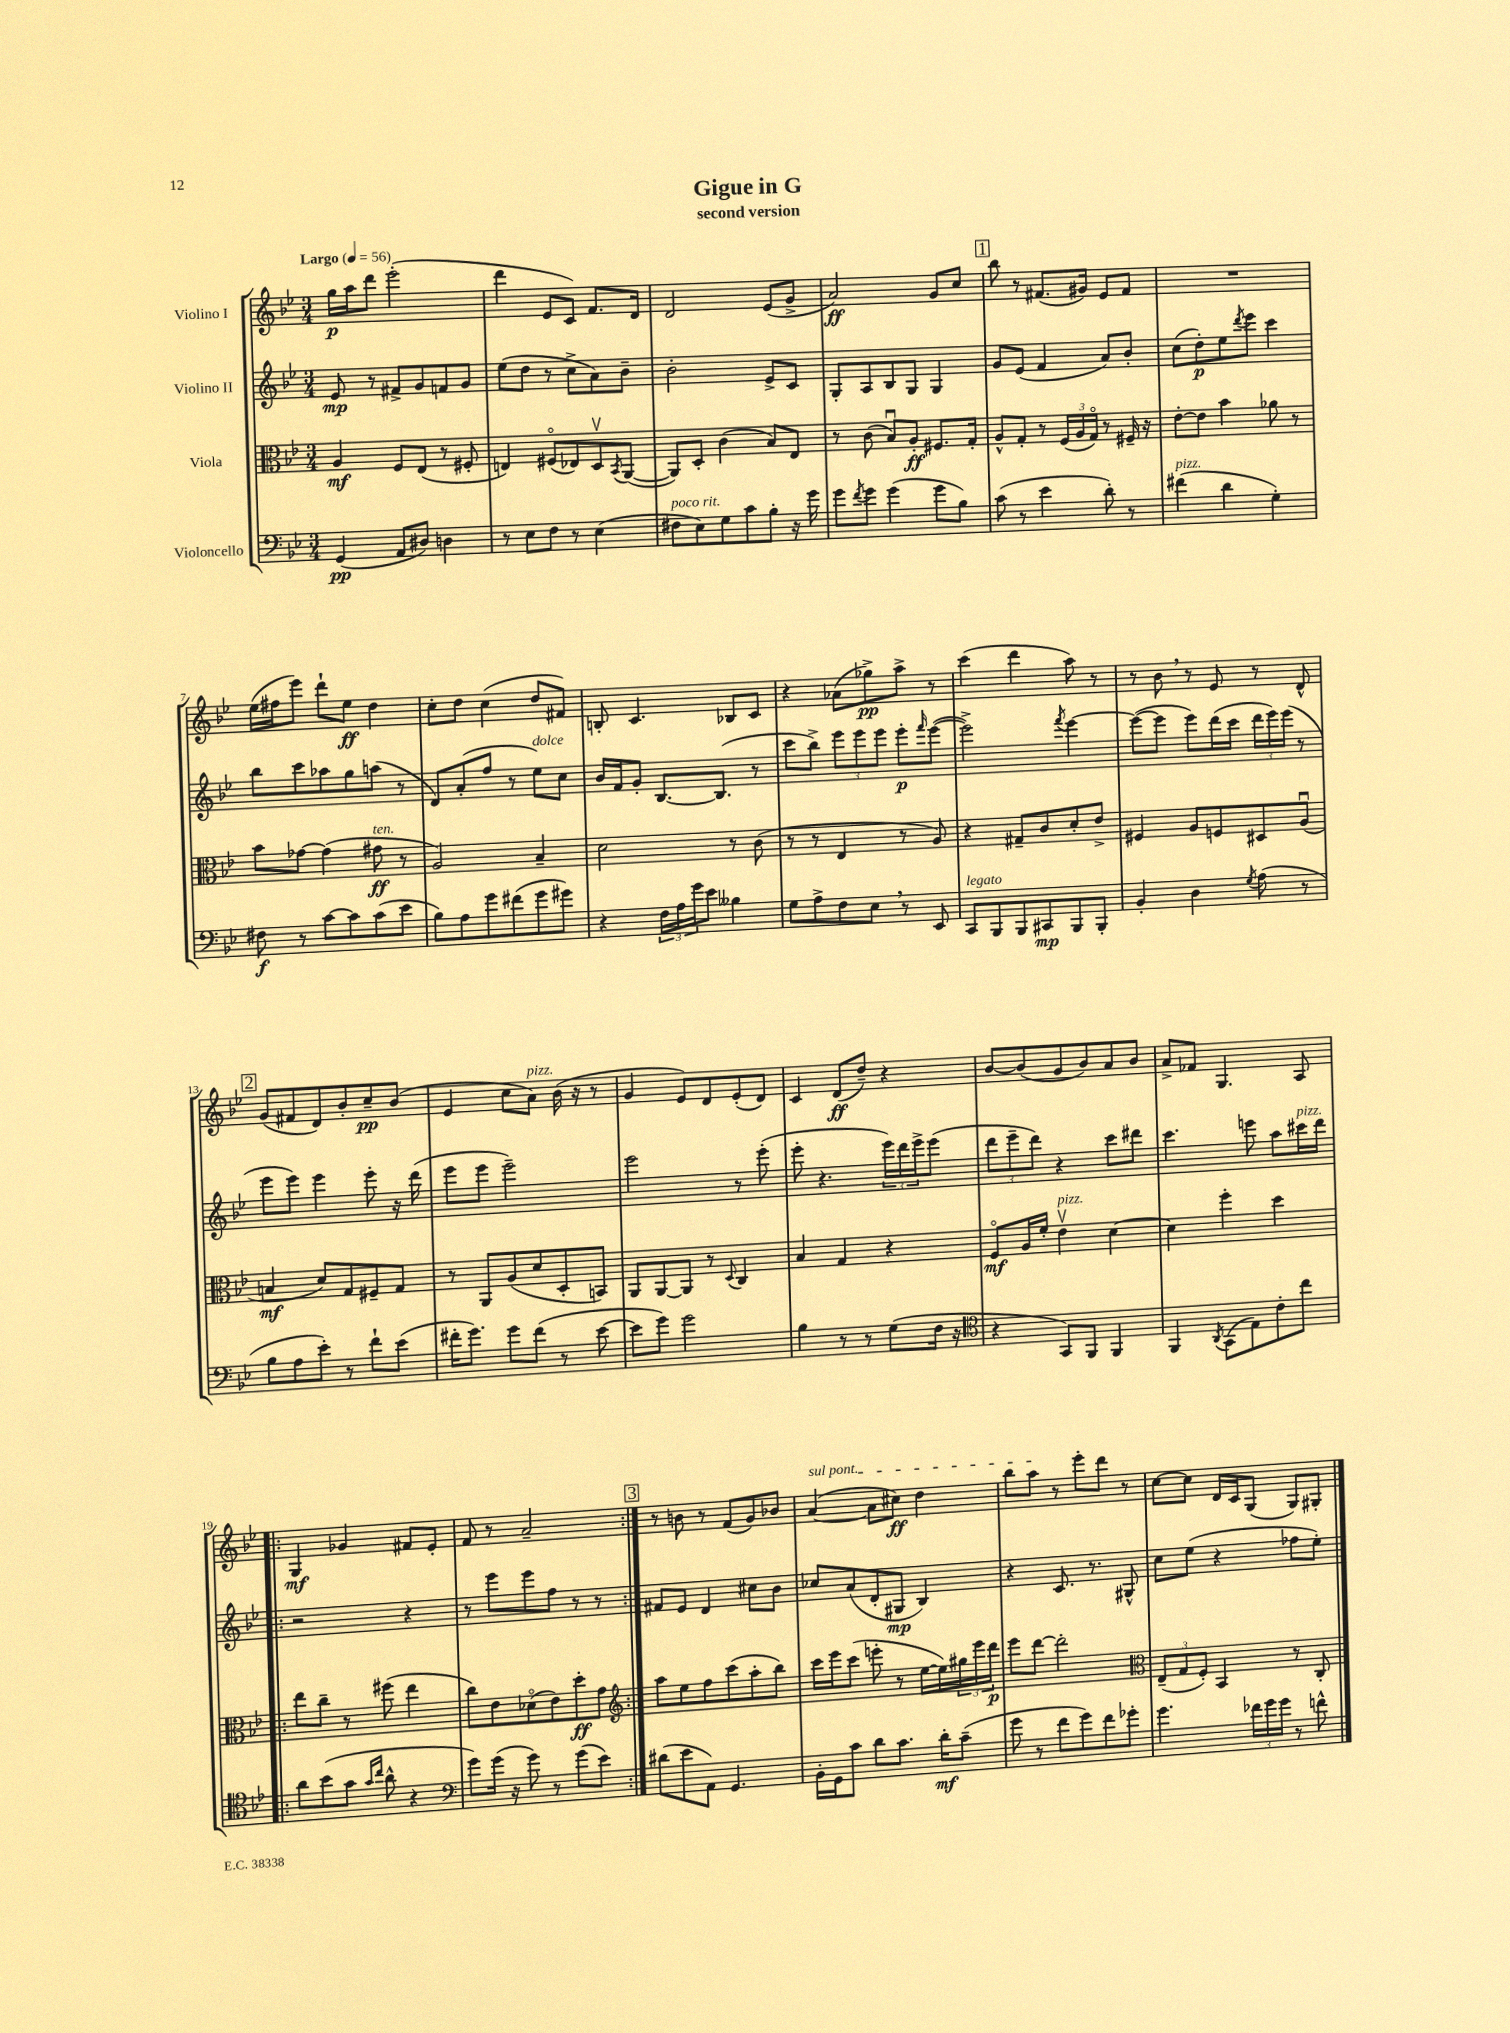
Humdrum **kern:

**kern	**dynam	**kern	**dynam	**kern	**dynam	**kern	**dynam
*part4	*part4	*part3	*part3	*part2	*part2	*part1	*part1
*staff4	*staff4	*staff3	*staff3	*staff2	*staff2	*staff1	*staff1
*I"Violoncello	*	*I"Viola	*	*I"Violino II	*	*I"Violino I	*
*clefF4	*	*clefC3	*	*clefG2	*	*clefG2	*
*k[b-e-]	*	*k[b-e-]	*	*k[b-e-]	*	*k[b-e-]	*
*M3/4	*	*M3/4	*	*M3/4	*	*M3/4	*
*MM56	*	*MM56	*	*MM56	*	*MM56	*
=1	=1	=1	=1	=1	=1	=1	=1
!	!	!	!	!	!	!LO:TX:a:B:t=Largo	!
(4GG/	pp	4A/	mf	8e-/	mp	16gg\LL	p
.	.	.	.	.	.	16aa\J	.
.	.	.	.	8r	.	8ddd\J	.
8AA/L	.	8F/L	.	8f#X^/L	.	(2eee-'\	.
8D#X/J)	.	(8E-/J	.	8g/	.	.	.
4Dn\	.	8r	.	8fn/	.	.	.
.	.	8F#X'/	.	8g/J	.	.	.
=2	=2	=2	=2	=2	=2	=2	=2
8r	.	4En/)	.	(8ee-\L	.	4ddd\	.
8E-\L	.	.	.	8dd\J	.	.	.
8F\J	.	(8F#X/L	.	8r	.	8e-/L	.
8r	.	8E-X/)	.	8cc^\L	.	8c/J)	.
(4E-\	.	8Dv/	.	8a\)	.	8.f/L	.
.	.	8qBB-/	.	.	.	.	.
.	.	([8AA/J	.	8b-~\J	.	.	.
.	.	.	.	.	.	16d/Jk	.
=3	=3	=3	=3	=3	=3	=3	=3
!LO:TX:a:i:t=poco rit.	!	!	!	!	!	!	!
8F#X\L	.	8AA/L])	.	2b-'\	.	2d/	.
8E-\)	.	8D'/J	.	.	.	.	.
8G\	.	(4c\	.	.	.	.	.
8c\	.	.	.	.	.	.	.
8B-'\J	.	8B-/L)	.	8e-^/L	.	(8e-/L	.
16r	.	8E-/J	.	8c/J	.	8g^/J	.
16g\	.	.	.	.	.	.	.
=4	=4	=4	=4	=4	=4	=4	=4
8g\L	.	8r	.	8G'/L	.	2a/)	ff
8qf/	.	.	.	.	.	.	.
8g\J	.	(8c\	.	8A/	.	.	.
(4g\	.	8B-u/L)	.	8B-/	.	.	.
.	.	8A'/J	ff	8G/J	.	.	.
8g\L	.	8.F#X/L	.	4G/	.	8g/L	.
8B-\J)	.	.	.	.	.	8cc/J	.
.	.	16G'/Jk	.	.	.	.	.
!!LO:REH:place=s1:t=1
=5	=5	=5	=5	=5	=5	=5	=5
(8c\	.	8A^^/L	.	8g/L	.	8bb-\	.
8r	.	8G'/J	.	(8e-/J	.	8r	.
4e-\	.	8r	.	4f/	.	(8.f#X/L	.
.	.	(24F/LL	.	.	.	.	.
.	.	24A/	.	.	.	.	.
.	.	.	.	.	.	16g#X/Jk)	.
.	.	24G/JJ)	.	.	.	.	.
8d'\)	.	8r	.	8a/L)	.	8e-/L	.
8r	.	16F#X~/	.	8b-'/J	.	8f#/J	.
.	.	16r	.	.	.	.	.
=6	=6	=6	=6	=6	=6	=6	=6
!LO:TX:a:i:t=pizz.	!	!	!	!	!	!	!
(4f#X\	.	[8e-'\L	.	(8cc\L	.	2.r	.
.	.	8e-\J]	.	8dd'\)	p	.	.
4d\	.	4b-\	.	8ee-\	.	.	.
.	.	.	.	8qddd/	.	.	.
.	.	.	.	8eee-\J	.	.	.
4G'\)	.	8a-X\	.	4ccc\	.	.	.
.	.	8r	.	.	.	.	.
!!LO:LB:g=z
=7	=7	=7	=7	=7	=7	=7	=7
8F#X\	f	8b-\L	.	8bb-\L	.	(16ee-\LL	.
.	.	.	.	.	.	16ff#X\J	.
8r	.	[8g-X\J	.	8ccc\	.	8eee-\J)	.
[8c\L	.	(4g-\]	.	8aa-X\	.	8ddd`\L	.
8c\]	.	.	.	8gg\	.	8ee-\J	ff
!	!	!LO:TX:a:i:t=ten.	!	!	!	!	!
(8c\	.	8g#X\	ff	(8aan\J	.	4dd\	.
8e-\J	.	8r	.	8r	.	.	.
=8	=8	=8	=8	=8	=8	=8	=8
8B-\L)	.	2A/)	.	8d/L)	.	8cc'\L	.
8A\	.	.	.	(8a'/	.	8dd\J	.
8g\	.	.	.	8ff/J	.	(4cc\	.
(8f#X\	.	.	.	8r	.	.	.
!	!	!	!	!LO:TX:a:i:t=dolce	!	!	!
8g\	.	4B-~/	.	8ee-\L)	.	8dd/L	.
8g#X\J)	.	.	.	8cc\J	.	8f#X/J)	.
=9	=9	=9	=9	=9	=9	=9	=9
4r	.	2d\	.	16b-/LL	.	8Bn'/	.
.	.	.	.	16f/J	.	.	.
.	.	.	.	8g'/J	.	4.c/	.
24F\LL	.	.	.	[8.B-/L	.	.	.
24A\	.	.	.	.	.	.	.
24g\J	.	.	.	.	.	.	.
8e-\J	.	.	.	.	.	.	.
.	.	.	.	(8.B-/J]	.	.	.
4B--X\	.	8r	.	.	.	8B-X/L	.
.	.	(8c\	.	8r	.	8c/J	.
=10	=10	=10	=10	=10	=10	=10	=10
8G\L	.	8r	.	8ccc\L	.	4r	.
8A^\	.	8r	.	8bb-^\J)	.	.	.
8F\	.	4E-/	.	12eee-\L	.	(8a-X\L	.
.	.	.	.	12eee-\	.	.	.
8E-,\J	.	.	.	.	.	8gg-X^\)	pp
.	.	.	.	12eee-\J	.	.	.
8r	.	8r	.	8eee-'\L	p	8aa^\J	.
.	.	.	.	16qqfff/	.	.	.
8EE-/	.	8A/)	.	([8eee-\J	.	8r	.
=11	=11	=11	=11	=11	=11	=11	=11
!LO:TX:a:i:t=legato	!	!	!	!	!	!	!
8CC/L	.	4r	.	2eee-^\])	.	(4ccc\	.
8BBB-/	.	.	.	.	.	.	.
8BBB-/	.	8G#X~/L	.	.	.	4ddd\	.
8CC#X/	mp	8c/	.	.	.	.	.
.	.	.	.	8qfff/	.	.	.
8BBB-/	.	8d'/	.	[4eee-\	.	8aa\)	.
8BBB-'/J	.	8e-^/J	.	.	.	8r	.
=12	=12	=12	=12	=12	=12	=12	=12
4BB-'/	.	4F#X/	.	(8eee-\L_	.	8r	.
.	.	.	.	8eee-\J]	.	8b-,\	.
4D\	.	8A/L	.	8eee-\L)	.	8r	.
.	.	8Fn/	.	(16ddd\L	.	8e-/	.
.	.	.	.	16ccc\JJ	.	.	.
8qG/	.	.	.	.	.	.	.
(8A\	.	8D#X/	.	24ddd\LL	.	8r	.
.	.	.	.	24eee-\)	.	.	.
.	.	.	.	(24eee-\JJ	.	.	.
8r	.	(8Au/J	.	8r	.	8d^^/	.
!!LO:LB:g=z
!!LO:REH:place=s1:t=2
=13	=13	=13	=13	=13	=13	=13	=13
8B-\L	.	4Bn/	mf	8eee-\L	.	(8g/L	.
8A\	.	.	.	8eee-\J)	.	8f#X/	.
8e-'\J)	.	8d/L)	.	4eee-\	.	8d/)	.
8r	.	8G/	.	.	.	8b-'/	.
8f`\L	.	8F#X~/	.	8eee-'\	.	8cc~/	pp
(8e-\J	.	8G/J	.	16r	.	(8b-/J	.
.	.	.	.	(16ddd\	.	.	.
=14	=14	=14	=14	=14	=14	=14	=14
16f#X'\KL	.	8r	.	8eee-\L	.	4e-/	.
8.g\J)	.	.	.	.	.	.	.
.	.	8AA/L	.	8eee-\J	.	.	.
8g\L	.	(8A/	.	2eee-~\)	.	8cc\L	.
!	!	!	!	!	!	!LO:TX:a:i:t=pizz.	!
(8f#\J	.	8d/	.	.	.	8a\J)	.
8r	.	8D'/	.	.	.	(16b-\	.
.	.	.	.	.	.	16r	.
[8e-\	.	8BBn/J)	.	.	.	8r	.
=15	=15	=15	=15	=15	=15	=15	=15
8e-\L]	.	8AA/L	.	2eee-\	.	4g/	.
8g\J)	.	[8AA/	.	.	.	.	.
2g\	.	8AA/J]	.	.	.	8e-/L)	.
.	.	8r	.	.	.	8d/	.
.	.	8qqD/	.	.	.	.	.
.	.	4C/	.	8r	.	(8e-'/	.
.	.	.	.	(8eee-'\	.	8d/J)	.
=16	=16	=16	=16	=16	=16	=16	=16
4B-\	.	4B-/	.	8eee-'\	.	4c/	.
.	.	.	.	4.r	.	.	.
8r	.	4G/	.	.	.	(8d/L	ff
8r	.	.	.	.	.	8dd~/J)	.
(8G\L	.	4r	.	24eee-\LL)	.	4r	.
.	.	.	.	24ddd\	.	.	.
.	.	.	.	24eee-^\J	.	.	.
16F\Jk	.	.	.	(8eee-\J	.	.	.
16r	.	.	.	.	.	.	.
=17	=17	=17	=17	=17	=17	=17	=17
*clefC4	*	*	*	*	*	*	*
4r	.	8F/L	mf	12ddd\L	.	[8b-/L	.
.	.	.	.	12eee-~\	.	.	.
.	.	16A/L	.	.	.	(8b-/]	.
.	.	.	.	12ddd\J)	.	.	.
.	.	16f'/JJ	.	.	.	.	.
!	!	!LO:TX:a:i:t=pizz.	!	!	!	!	!
8GG/L)	.	4e-v\	.	4r	.	8g/	.
8FF/J	.	.	.	.	.	8b-/)	.
4FF/	.	[4d\	.	8ccc\L	.	8a/	.
.	.	.	.	8ddd#X\J	.	8b-/J	.
=18	=18	=18	=18	=18	=18	=18	=18
4FF/	.	4d\]	.	4.ccc\	.	8a^/L	.
.	.	.	.	.	.	8f-X/J	.
8qAA/	.	.	.	.	.	.	.
(8GG\L	.	4ff'\	.	.	.	4.G/	.
8E-\)	.	.	.	8eeen\	.	.	.
8c'\	.	4dd\	.	8aa\L	.	.	.
!	!	!	!	!LO:TX:a:i:t=pizz.	!	!	!
8cc\J	.	.	.	16ccc#X\L	.	8A/	.
.	.	.	.	16ddd\JJ	.	.	.
!!LO:LB:g=z
=19!|:	=19!|:	=19!|:	=19!|:	=19!|:	=19!|:	=19!|:	=19!|:
8a\L	.	8ee-\L	.	2r	.	4G/	mf
(8b-\	.	8cc~\J	.	.	.	.	.
8g\J	.	8r	.	.	.	4g-X/	.
16qqg/LL	.	.	.	.	.	.	.
16qqcc/JJ	.	.	.	.	.	.	.
8a^^\	.	(8ff#X\	.	.	.	.	.
4r	.	4ee-\	.	4r	.	8f#X/L	.
.	.	.	.	.	.	8e-'/J	.
=20	=20	=20	=20	=20	=20	=20	=20
*clefF4	*	*	*	*	*	*	*
8g\L)	.	8cc\L)	.	8r	.	8f/	.
(16g\Jk	.	8e-\	.	8eee-\L	.	8r	.
16r	.	.	.	.	.	.	.
8g\)	.	(8d-X\	.	8eee-\	.	2a~/	.
8r	.	8e-\)	.	8ff\J	.	.	.
(8g\L	.	8dd'\	ff	8r	.	.	.
8e-\J)	.	8g\J	.	8r	.	.	.
!!LO:REH:place=s1:t=3
=21:|!	=21:|!	=21:|!	=21:|!	=21:|!	=21:|!	=21:|!	=21:|!
*	*	*clefG2	*	*	*	*	*
(8d#X\L	.	8aa\L	.	8f#X/L	.	8r	.
8e-\	.	8ee-\	.	8e-/J	.	8bn\	.
8AA\J)	.	8ff\	.	4d/	.	8r	.
4.GG/	.	(8ccc\	.	.	.	(8f/L	.
.	.	8aa'\	.	8cc#X\L	.	8g/)	.
.	.	8bb-\J)	.	8b-\J	.	8b-X/J	.
=22	=22	=22	=22	=22	=22	=22	=22
!	!	!	!	!	!	!LO:TX:a:i:t=sul pont.	!
16BB-'\LL	.	16ccc\LL	.	8cc-X/L	.	([4a/	.
16GG\J	.	16eee-\J	.	.	.	.	.
8c\J	.	(8ccc\J	.	(8a/	.	.	.
8d\L	.	8eeen'\	.	8d'/	.	8a\L]	.
8.c\J	.	8r	.	8G#X/J	mp	8cc#X\J)	ff
.	.	[16ee-\LL	.	4B-/)	.	4dd\	.
16d'\KL	mf	16ee-\])	.	.	.	.	.
(8c~\J	.	24gg#X\	.	.	.	.	.
.	.	24eee\	.	.	.	.	.
.	.	24ddd\JJ	p	.	.	.	.
=23	=23	=23	=23	=23	=23	=23	=23
8g\	.	8eee-\L	.	4r	.	8bb-\L	.
8r	.	[8ddd\J	.	.	.	8aa\J	.
8f\L	.	2ddd'\]	.	8.c/	.	8r	.
8g\)	.	.	.	.	.	8eee-'\L	.
.	.	.	.	8.r	.	.	.
8f\	.	.	.	.	.	8ddd\J	.
8g-X'\J	.	.	.	8G#X^^/	.	8r	.
=24	=24	=24	=24	=24	=24	=24	=24
*	*	*clefC3	*	*	*	*	*
4.g\	.	(12E-~/L	.	8cc\L	.	[8cc\L	.
.	.	12G/	.	.	.	.	.
.	.	.	.	(8ee-\J	.	8cc\J]	.
.	.	12F'/J)	.	.	.	.	.
.	.	4BB-/	.	4r	.	16d/LL	.
.	.	.	.	.	.	16c/J	.
24f-X\LL	.	.	.	.	.	(8G/J	.
24g\	.	.	.	.	.	.	.
24g\JJ	.	.	.	.	.	.	.
8r	.	8r	.	8ff-X\L	.	8G/L)	.
8fn^^\	.	8C'/	.	8ee-'\J)	.	8G#X'/J	.
==	==	==	==	==	==	==	==
*-	*-	*-	*-	*-	*-	*-	*-
